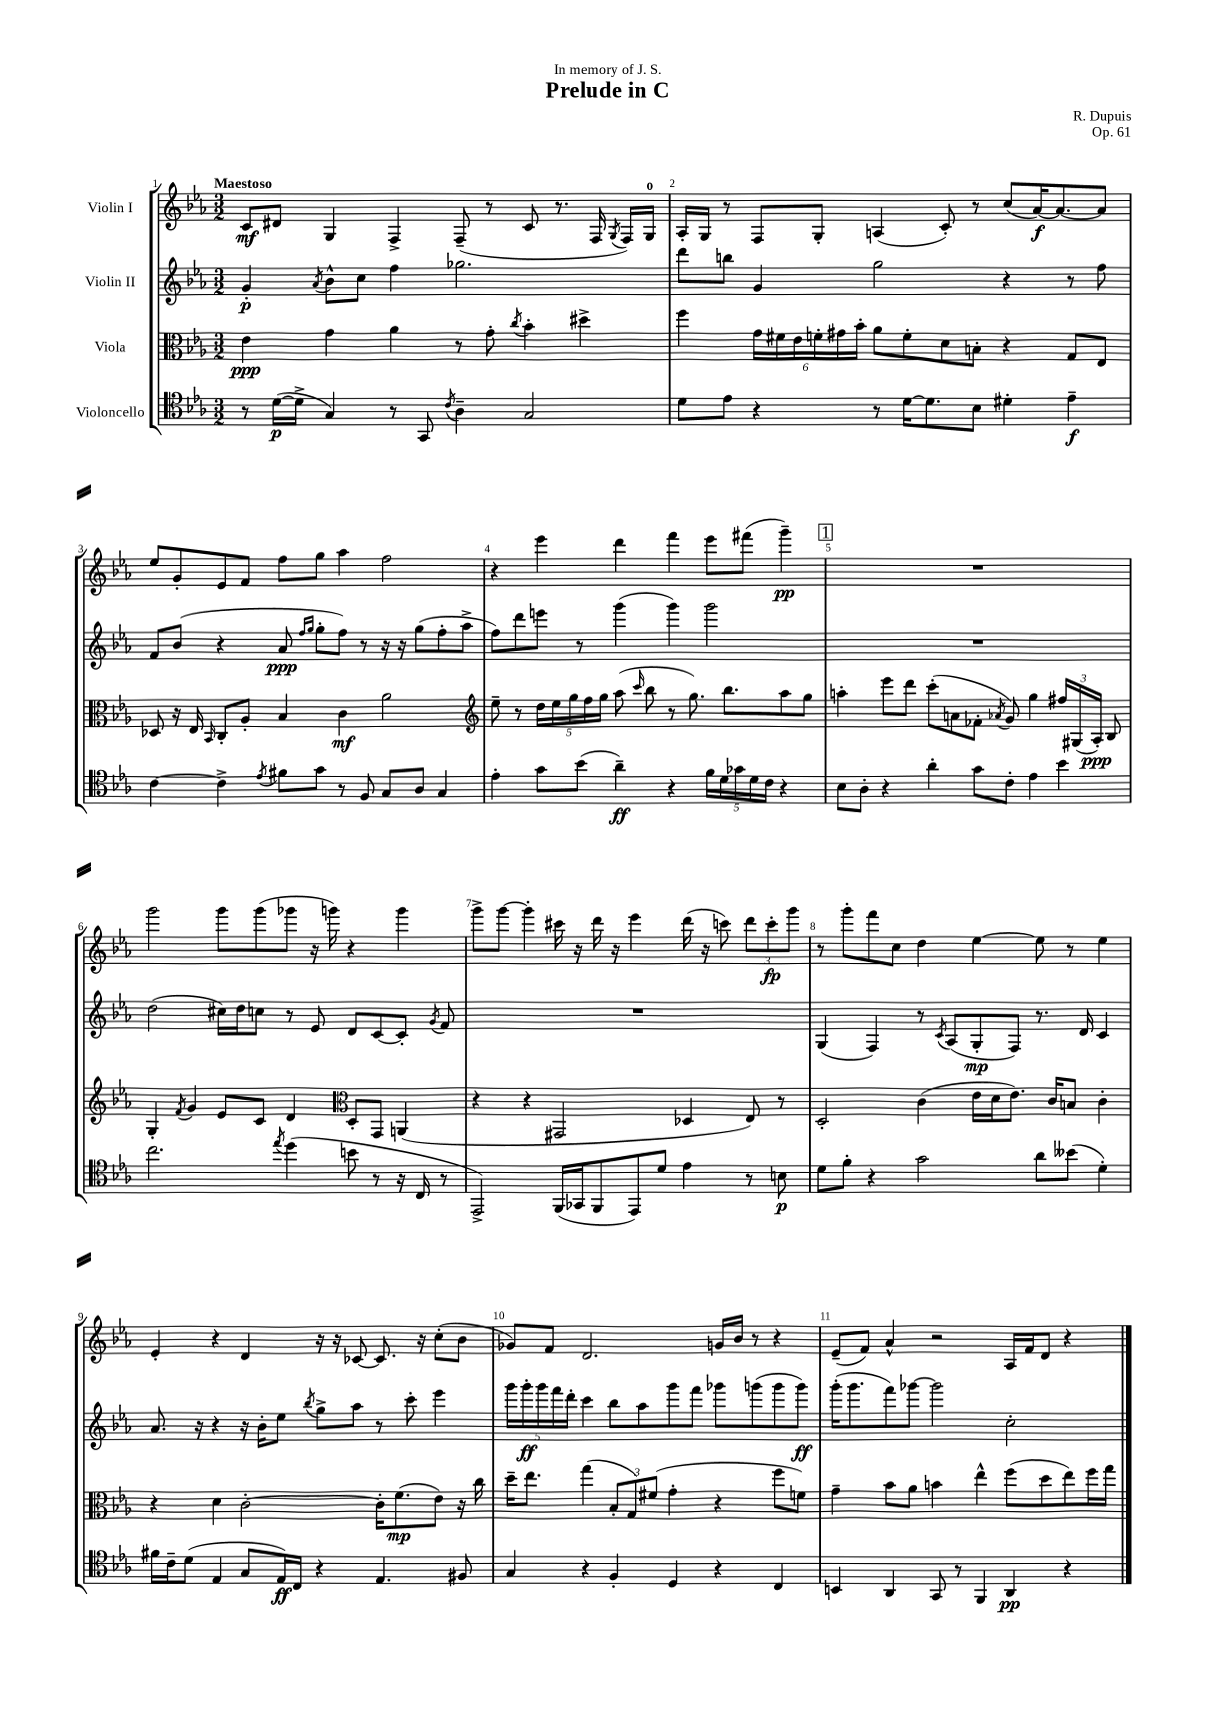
\header { title = "Prelude in C" composer = "R. Dupuis" dedication = "In memory of J. S." opus = "Op. 61" }
<<
\new StaffGroup <<
\new Staff = "s0" \with { instrumentName = "Violin I" } {
    \clef treble \key ees \major \numericTimeSignature \time 3/2 \tempo "Maestoso"
    \autoBeamOff c'8[\mf dis'8] g4 f4-> f8--( r8 c'8 r8. f16 \acciaccatura { g8 } f16[) g16]-0 |
    aes16[-. g16] r8 f8[ g8]-. a4( c'8-.) r8 c''8[( aes'16~\f) aes'8.~ aes'8] |
    ees''8[ g'8-. ees'8 f'8] f''8[ g''8] aes''4 f''2 |
    r4 ees'''4 d'''4 f'''4 ees'''8[ fis'''8]( g'''4--\pp) |
    \mark \markup { \box "1" } R1. |
    g'''2 g'''8[ g'''8( ges'''8] r16 g'''16) r4 g'''4 |
    g'''8[-> g'''8]~ g'''4-. cis'''16 r16 d'''16 r16 ees'''4 d'''16( r16 c'''8) \tuplet 3/2 { d'''8[ c'''8-.\fp g'''8] } |
    r8 g'''8[-. f'''8 c''8] d''4 ees''4~ ees''8 r8 ees''4 |
    ees'4-. r4 d'4 r16 r16 ces'8~ ces'8. r16 c''8[-.( bes'8] |
    ges'8[) f'8] d'2. g'16[ bes'16] r8 r4 |
    ees'8[--( f'8]) aes'4-^ r2 aes16[ f'16 d'8] r4 \bar "|." |
}
\new Staff = "s1" \with { instrumentName = "Violin II" } {
    \clef treble \key ees \major \numericTimeSignature \time 3/2
    \autoBeamOff g'4-.\p \acciaccatura { aes'8 } bes'8[-^ c''8] f''4 ges''2. |
    d'''8[ b''8] g'4 g''2 r4 r8 f''8 |
    f'8[ bes'8]( r4 aes'8\ppp \grace { f''16[ g''16] } g''8[-. f''8]) r8 r16 r16 g''8[( f''8-. aes''8]-> |
    f''8[) d'''8 e'''8] r8 g'''4( g'''4) g'''2 |
    \mark \markup { \box "1" } R1. |
    d''2( cis''16[) d''16 c''8] r8 ees'8 d'8[ c'8~ c'8]-. \acciaccatura { g'8 } f'8 |
    R1. |
    g4( f4) r8 \acciaccatura { c'8 } aes8[( g8-.\mp f8]) r8. d'16 c'4 |
    aes'8. r16 r4 r16 bes'16[-. ees''8] \acciaccatura { bes''8 } g''8[-> aes''8] r8 c'''8-. ees'''4 |
    \tuplet 5/4 { g'''16[ g'''16-.\ff g'''16 f'''16 d'''16]-. } c'''4 bes''8[ aes''8 g'''8 f'''8] ges'''8[ g'''8( g'''8 g'''8]\ff) |
    g'''16[-.( g'''8. f'''8) ges'''8]~ ges'''2 c''2-. \bar "|." |
}
\new Staff = "s2" \with { instrumentName = "Viola" } {
    \clef alto \key ees \major \numericTimeSignature \time 3/2
    \autoBeamOff ees'4\ppp g'4 aes'4 r8 g'8-. \acciaccatura { c''8 } bes'4-. dis''4-> |
    f''4 \tuplet 6/4 { g'16[ fis'16 ees'16 f'16-. gis'16 bes'16]-. } aes'8[ f'8-. d'8 b8]-. r4 g8[ ees8] |
    des8 r16 ees16 \grace { bes,16 } c8[-. aes8]-. bes4 c'4\mf aes'2 |
    \clef treble ees''8-- r8 \tuplet 5/4 { d''16[ ees''16 g''16 f''16 g''16] } aes''8( \grace { c'''16 } bes''8 r8 g''8.) bes''8.[ aes''8 g''8] |
    \mark \markup { \box "1" } a''4-. ees'''8[ d'''8] c'''8[-.( a'8 fes'8]-. \acciaccatura { aes'8 } g'8) g''4 \tuplet 3/2 { fis''16[ gis16( aes16]-.\ppp) } bes8 |
    g4-. \acciaccatura { f'8 } g'4 ees'8[ c'8] d'4 \clef alto d8[-. g,8] a,4( |
    r4 r4 gis,2 des4 ees8) r8 |
    d2-. c'4( ees'16[ d'16 ees'8.]) c'16[ b8] c'4-. |
    r4 d'4 c'2~-. c'16[-. f'8.\mp( ees'8]) r16 c''16 |
    d''16[-- ees''8.] g''4( \tuplet 3/2 { bes8[-. g8) fis'8]( } g'4-. r4 f''8[ f'8]) |
    g'4-- bes'8[ aes'8] b'4 ees''4-^ f''8[( d''8 ees''8) f''16 g''16] \bar "|." |
}
\new Staff = "s3" \with { instrumentName = "Violoncello" } {
    \clef tenor \key ees \major \numericTimeSignature \time 3/2
    \autoBeamOff r8 d'16[~\p( d'16]-> g4) r8 g,8 \acciaccatura { c'8 } aes4-- g2 |
    d'8[ ees'8] r4 r8 d'16[~ d'8. bes8] dis'4-. ees'4--\f |
    c'4~ c'4-> \acciaccatura { ees'8 } fis'8[ g'8] r8 f8 g8[ aes8] g4 |
    ees'4-. g'8[ bes'8]( aes'4--\ff) r4 \tuplet 5/4 { f'16[ d'16 ges'16 d'16 c'16] } r4 |
    \mark \markup { \box "1" } bes8[ aes8]-. r4 aes'4-. g'8[ c'8]-. ees'4 bes'4 |
    c''2. \acciaccatura { ees''8 } d''4( b'8 r8 r16 c16 r8 |
    ees,2->) f,16[( ges,16 f,8 ees,8) d'8] ees'4 r8 b8\p |
    d'8[ f'8]-. r4 g'2 aes'8[ beses'8]( d'4-.) |
    fis'16[ c'16-- d'8]( ees4 g8[ ees16\ff) c16] r4 ees4. fis8 |
    g4 r4 f4-. d4 r4 c4 |
    b,4 aes,4 g,8 r8 f,4 aes,4\pp r4 \bar "|." |
}
>>
>>
\layout { \context { \Score \override BarNumber.break-visibility = ##(#f #t #t) barNumberVisibility = #all-bar-numbers-visible } }
